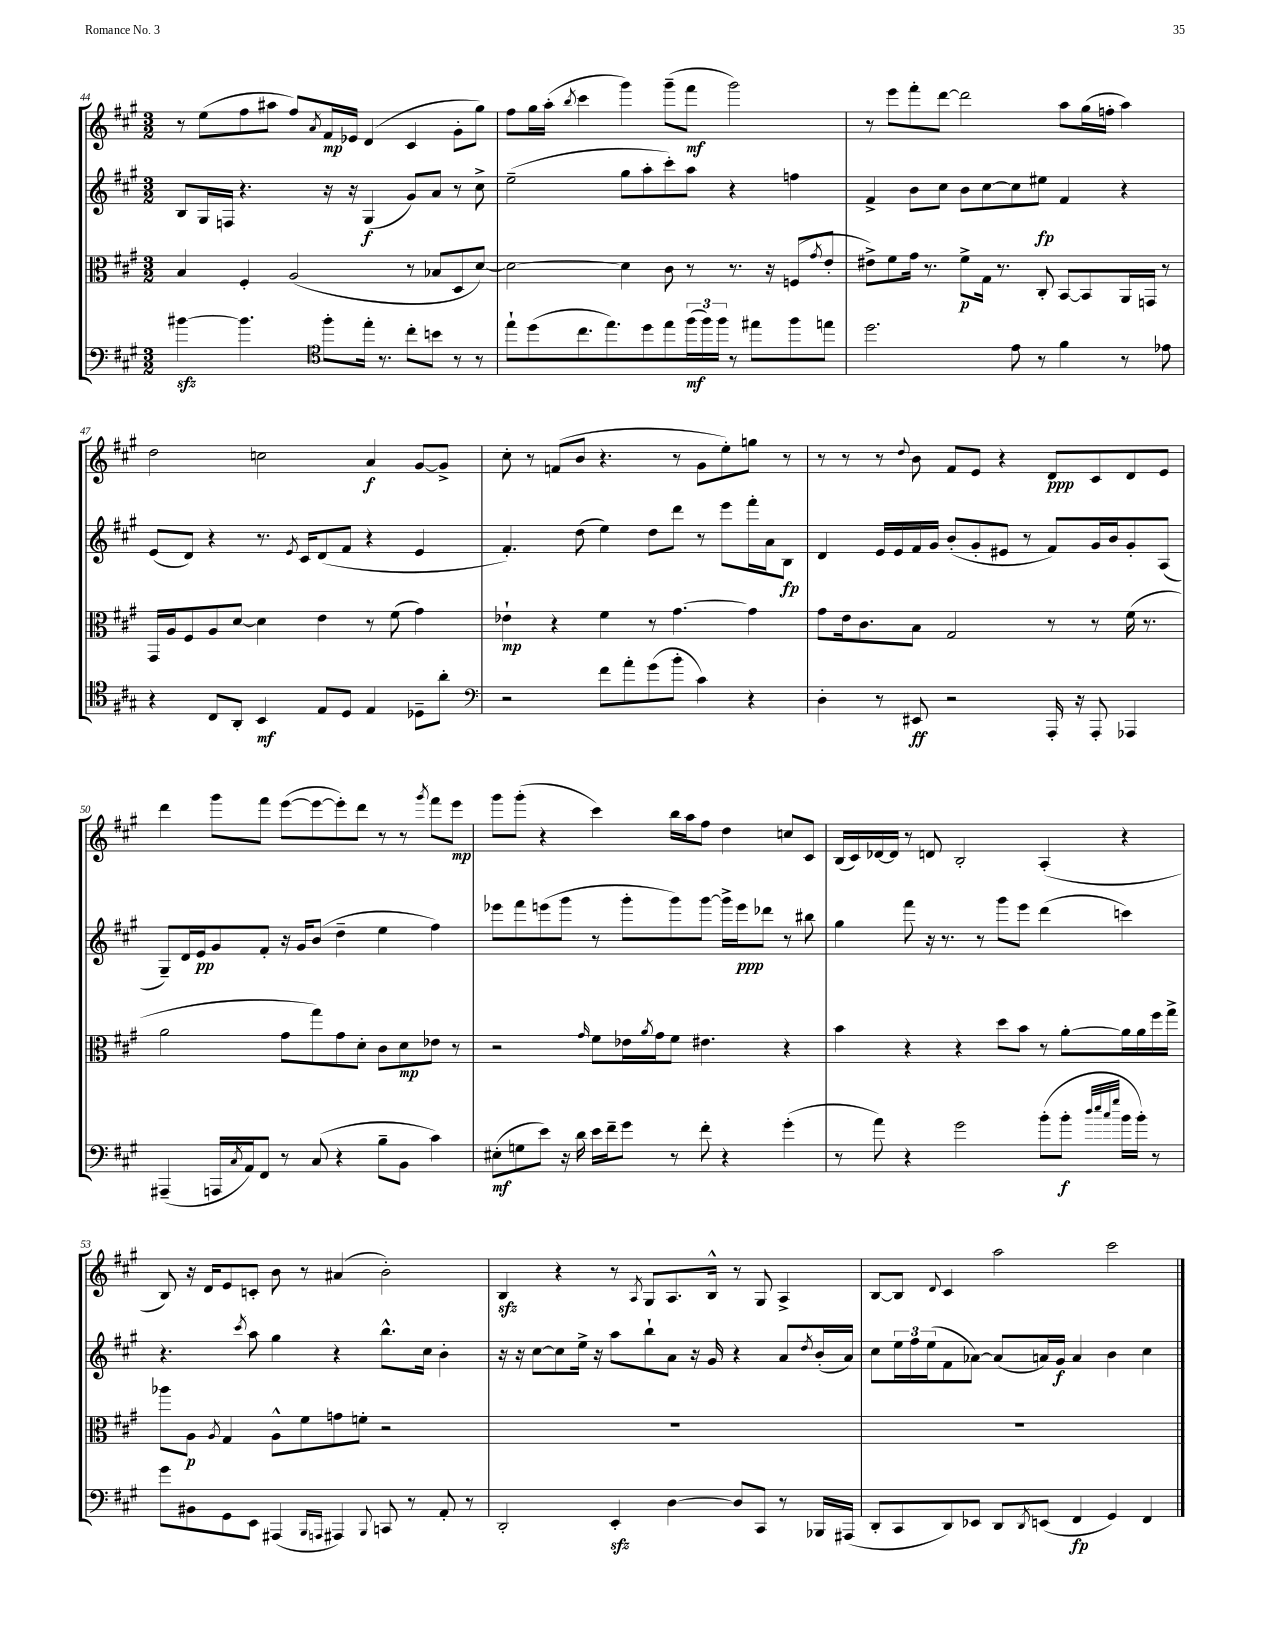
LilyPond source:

<<
\new StaffGroup <<
\new Staff = "s0" {
    \clef treble \key a \major \numericTimeSignature \time 3/2
    r8 e''8( fis''8 ais''8 fis''8) \acciaccatura { a'8 } fis'16\mp ees'16 d'4( cis'4 gis'8-. gis''8) |
    fis''8 gis''16 a''16-.( \acciaccatura { b''8 } cis'''4 gis'''4) gis'''8--( fis'''8\mf gis'''2) |
    r8 e'''8 fis'''8-. d'''8~ d'''2 a''8 gis''16( f''16-. a''4) |
    d''2 c''2 a'4\f gis'8~ gis'8-> |
    cis''8-. r8 f'8( b'8 r4. r8 gis'8 e''8-.) g''8 r8 |
    r8 r8 r8 \appoggiatura { d''8 } b'8 fis'8 e'8 r4 d'8\ppp cis'8 d'8 e'8 |
    d'''4 gis'''8 fis'''8 e'''8~( e'''8~ e'''8-.) d'''8 r8 r8 \acciaccatura { gis'''8 } fis'''8 e'''8\mp |
    gis'''8 gis'''8-.( r4 cis'''4) b''16 a''16 fis''8 d''4 c''8 cis'8 |
    b16( cis'16) des'16~ des'16 r8 d'8 b2-. a4-.( r4 |
    b8) r16 d'16 e'8 c'8-. b'8 r8 ais'4( b'2-.) |
    b4\sfz r4 r8 \acciaccatura { a8 } gis8 a8. b16-^ r8 gis8 a4-> |
    b8~ b8 \appoggiatura { d'8 } cis'4 a''2 cis'''2 \bar "|." |
}
\new Staff = "s1" {
    \clef treble \key a \major \numericTimeSignature \time 3/2
    b8 gis16 f16 r4. r16 r16 gis4\f( gis'8) a'8 r8 cis''8-> |
    e''2--( gis''8 a''8-. cis'''8-.) a''8 r4 f''4 |
    fis'4-> b'8 cis''8 b'8 cis''8~ cis''8 eis''8\fp fis'4 r4 |
    e'8( d'8) r4 r8. \acciaccatura { e'8 } cis'16 d'8( fis'8 r4 e'4 |
    fis'4.-.) d''8( e''4) d''8 d'''8 r8 e'''8 fis'''16-. a'16 b8\fp |
    d'4 e'16 e'16 fis'16 gis'16 b'8-.( gis'8-. eis'8 r8 fis'8) gis'16 b'16 gis'8-. a8( |
    gis8--) d'16 e'16\pp gis'8 fis'8-. r16 gis'16 b'8( d''4-- e''4 fis''4) |
    ees'''8 fis'''8 e'''8( gis'''8 r8 gis'''8-. gis'''8) gis'''8~ gis'''16-> e'''16\ppp des'''8 r8 bis''8 |
    gis''4 fis'''8 r16 r8. r8 gis'''8 e'''8 d'''4( c'''4) |
    r4. \acciaccatura { cis'''8 } a''8 gis''4 r4 b''8.-^ cis''16 b'4-. |
    r16 r16 cis''8~ cis''8 e''16-> r16 a''8 b''8-! a'8 r16 gis'16 r4 a'8 \acciaccatura { d''8 } b'16-.( a'16) |
    cis''8 \tuplet 3/2 { e''16 fis''16 e''16( } fis'8 aes'8~) aes'8( a'16) gis'16\f a'4 b'4 cis''4 \bar "|." |
}
\new Staff = "s2" {
    \clef alto \key a \major \numericTimeSignature \time 3/2
    b4 fis4-. a2( r8 bes8 d8 d'8~) |
    d'2~ d'4 cis'8 r8 r8. r16 f8( \acciaccatura { gis'8 } e'8-. |
    eis'8->) fis'8 gis'16 r8. fis'8->\p gis16 r8. cis8-. b,8~ b,8 a,16 g,16 r8 |
    gis,16 a16 fis8 a8 d'8~ d'4 e'4 r8 fis'8( gis'4) |
    ees'4-!\mp r4 fis'4 r8 gis'4.~ gis'4 |
    gis'8 e'16 cis'8. b8 gis2 r8 r8 fis'16( r8. |
    a'2 gis'8 gis''8) gis'8 d'8-. cis'8 d'8\mp ees'8 r8 |
    r2 \grace { gis'16 } fis'8 ees'16 \acciaccatura { a'8 } gis'16 fis'8 eis'4. r4 |
    b'4 r4 r4 d''8 b'8 r8 a'8~-. a'16 a'16 fis''16 gis''16-> |
    aes''8 a8\p \acciaccatura { a8 } gis4 a8-^ fis'8 g'8 f'8-. r2 |
    R1. |
    R1. \bar "|." |
}
\new Staff = "s3" {
    \clef bass \key a \major \numericTimeSignature \time 3/2
    bis'4~\sfz bis'4. \clef tenor fis''8-. e''16-. r8. cis''8-. b'8 r8 r8 |
    e''8-! d''8( cis''8. e''8.) d''8 e''8 \tuplet 3/2 { fis''16\mf( fis''16) fis''16 } r8 eis''8 fis''8 e''8 |
    d''2. e'8 r8 fis'4 r8 ees'8 |
    r4 cis8 a,8-. b,4\mf e8 d8 e4 des8-- a'8-. |
    \clef bass r2 fis'8 a'8-. gis'8( b'8-. cis'4) r4 |
    d4-. r8 eis,8\ff r2 a,,16-. r16 a,,8-. aes,,4 |
    ais,,4--( a,,16 \acciaccatura { cis8 } a,16) fis,8 r8 cis8( r4 b8-- b,8 cis'4) |
    eis8-.\mf( g8 e'8) r16 d'16 e'16 fis'16-- gis'8 r8 fis'8-. r4 gis'4-.( |
    r8 a'8) r4 gis'2 b'8-.( b'8-.\f \grace { d''32 e''32 cis''32 gis''32 } b'16 b'16-.) r8 |
    gis'8 bis,8 gis,8 e,8 ais,,4( \grace { b,,16 a,,16 } ais,,4) \appoggiatura { b,,8 } c,8 r8 a,8-. r8 |
    d,2-. e,4-.\sfz d4~ d8 cis,8 r8 bes,,16 ais,,16( |
    d,8-. cis,8 d,8) ees,8 d,8 \acciaccatura { d,8 } e,8( fis,4\fp gis,4) fis,4 \bar "|." |
}
>>
>>
\layout { \context { \Score currentBarNumber = #44 } }
